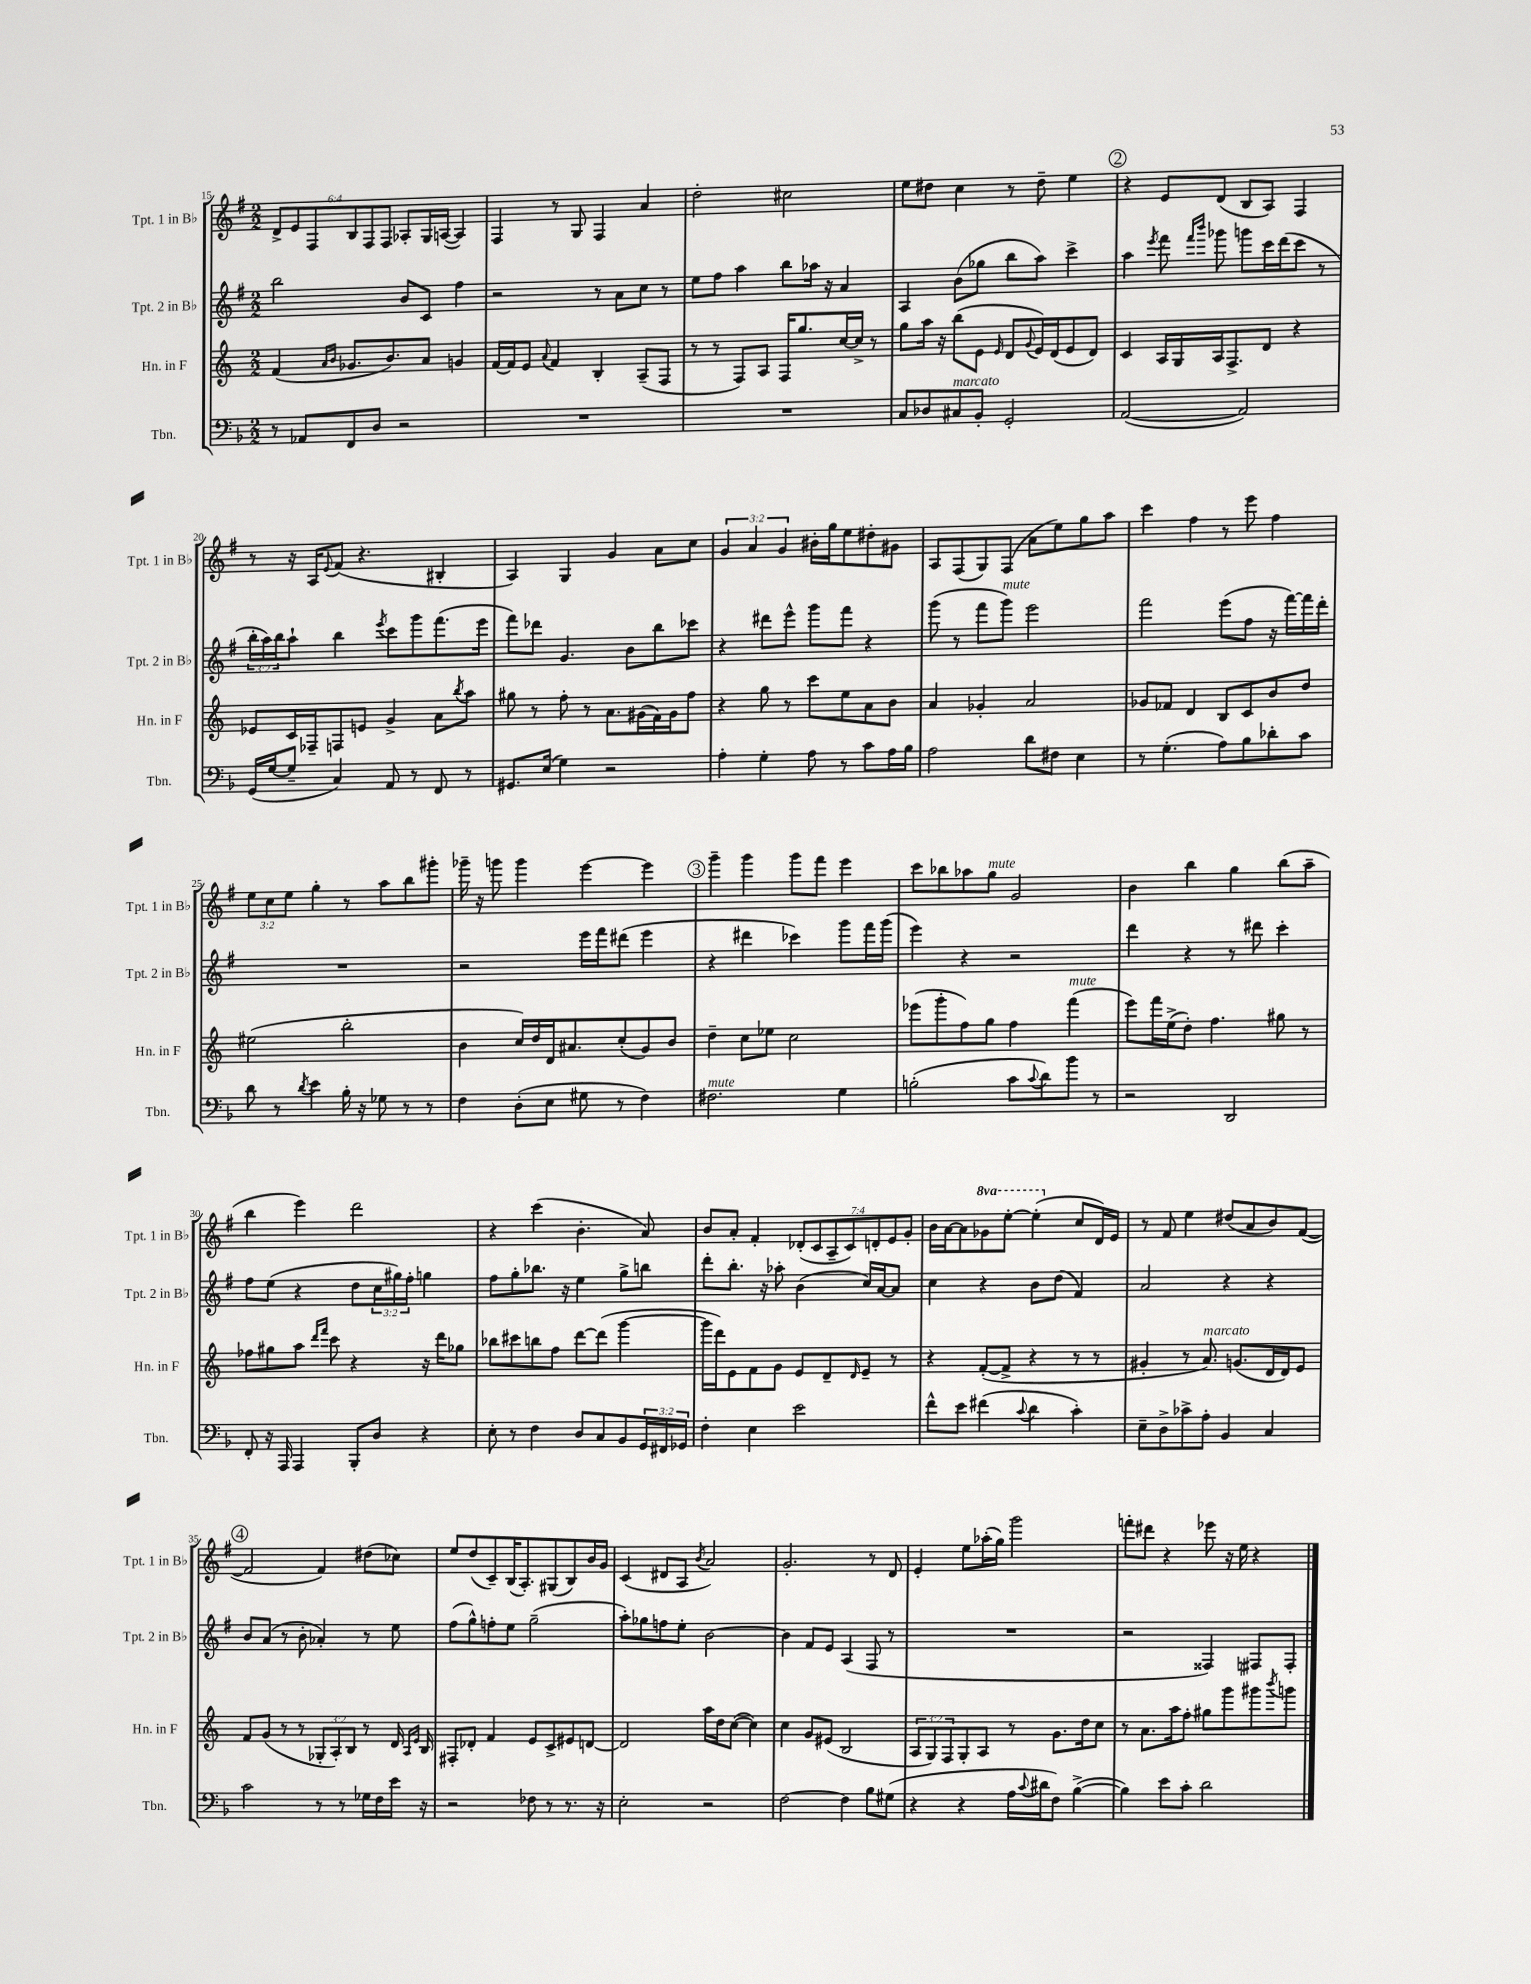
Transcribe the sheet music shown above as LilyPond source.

<<
\new StaffGroup <<
\new Staff = "s0" \with { instrumentName = "Tpt. 1 in Bb" shortInstrumentName = "Tpt. 1 in Bb" } {
    \clef treble \key g \major \numericTimeSignature \time 2/2 \override Staff.TupletNumber.text = #tuplet-number::calc-fraction-text \set Staff.ottavationMarkups = #ottavation-simple-ordinals
    \tuplet 6/4 { d'8-> e'8 fis8 b8 fis8 fis8 } aes8-. g16 a16~( a4) |
    fis4 r8 g8 fis4 a'4 |
    d''2-. cis''2 |
    e''8 dis''8 c''4 r8 dis''8-- e''4 |
    \mark \markup { \circle "2" } r4 e'8 d'8( b8 a8) fis4 |
    r8 r16 a16 \appoggiatura { e'8 } fis'8( r4. bis4-. |
    a4) g4 g'4 a'8 c''8 |
    \tuplet 3/2 { g'4 a'4 g'4 } bis'16-. g''16 e''8 dis''8-. gis'8 |
    a8 fis8( g8) fis8( a'8 e''8) g''8 a''8 |
    c'''4 fis''4 r8 e'''8 fis''4 |
    \tuplet 3/2 { e''8 c''8 e''8 } g''4-. r8 a''8 b''8 gis'''8-. |
    ges'''16-- r16 g'''8 g'''4 e'''4~ e'''4 |
    \mark \markup { \circle "3" } g'''4-- g'''4 g'''8 fis'''8 e'''4 |
    c'''8 bes''8 aes''8 g''8^\markup { \italic "mute" } g'2 |
    b'4 b''4 g''4 b''8( a''8-- |
    b''4 e'''4) d'''2 |
    r4 c'''4( b'4.-. a'8) |
    b'8 a'8-. fis'4-. \tuplet 7/4 { des'8-.( c'8 a8-- c'8) d'8-. e'8 g'8-. } |
    b'16 a'16~ a'8 \ottava #1 ges''8 e'''8~-. e'''4-.( \ottava #0 c''8 d'16) e'16 |
    r8 fis'8 e''4 dis''8( a'8 b'8) fis'8~( |
    \mark \markup { \circle "4" } fis'2 fis'4) dis''8( ces''8) |
    e''8 d''8( c'8--) b16( a8.-.) gis8( b8) b'16 g'16 |
    c'4( dis'8 a8 \acciaccatura { b'8 } a'2) |
    g'2.-. r8 d'8 |
    e'4-. e''8 aes''16-.( g''16) g'''2 |
    f'''8-. dis'''8 r4 ees'''8 r16 e''16 r4 \bar "|." |
}
\new Staff = "s1" \with { instrumentName = "Tpt. 2 in Bb" shortInstrumentName = "Tpt. 2 in Bb" } {
    \clef treble \key g \major \numericTimeSignature \time 2/2 \override Staff.TupletNumber.text = #tuplet-number::calc-fraction-text
    b''2 b'8 c'8 fis''4 |
    r2 r8 a'8 c''8 r8 |
    e''8 fis''8 a''4 b''8 aes''16 r16 a'4 |
    a4 b'8( ges''8 b''8 a''8) c'''4-> |
    \mark \markup { \circle "2" } a''4 \acciaccatura { e'''8 } fis'''8 \grace { fis'''16 b'''16 } ges'''8 g'''8 c'''16 d'''16( c'''8 r8 |
    \tuplet 3/2 { b''16-. a''16) b''16 } a''8-! b''4 \acciaccatura { e'''8 } c'''8 g'''8 fis'''8.( e'''16 |
    fis'''8) des'''8 g'4. b'8 b''8 ces'''8 |
    r4 dis'''8 e'''8-^ g'''8 fis'''8 r4 |
    g'''8( r8 fis'''8 g'''8^\markup { \italic "mute" }) e'''2 |
    fis'''2 e'''8( fis''8 r16 fis'''16~) fis'''16 d'''16-. |
    R1 |
    r2 e'''16 fis'''16 dis'''8( e'''4 |
    \mark \markup { \circle "3" } r4 dis'''4 ces'''4) g'''8 fis'''16 g'''16( |
    e'''4) r4 r2 |
    d'''4 r4 r8 dis'''8 c'''4-. |
    fis''8 e''8( r4 d''8 \tuplet 3/2 { c''16 gis''16) fis''16-. } g''4 |
    fis''8 g''8-. bes''8. r16 e''4 g''8-> b''8 |
    d'''8-. b''8.-. r16 aes''8-. b'4( c''16) a'16~ a'8 |
    c''4 r4 b'8 d''8( fis'4) |
    a'2 r4 r4 |
    \mark \markup { \circle "4" } b'8 a'8( r8 b'8-. aes'4-.) r8 e''8 |
    fis''8( g''8-^) f''8-. e''8 g''2--( |
    a''8-.) ges''8 f''8 e''8-. b'2~ |
    b'4 fis'8 e'8 a4( fis8 r8 |
    R1 |
    r2 fisis4) fis8 fis8-. \bar "|." |
}
\new Staff = "s2" \with { instrumentName = "Hn. in F" shortInstrumentName = "Hn. in F" } {
    \clef treble \key c \major \numericTimeSignature \time 2/2 \override Staff.TupletNumber.text = #tuplet-number::calc-fraction-text
    f'4( \grace { a'16 b'16 } ges'8. b'8.) a'8 g'4 |
    f'16~ f'16 e'8 \appoggiatura { a'8 } f'4 b4-. a8--( f8 |
    r8 r8 f8) a8 f16 g''8. c''16~ c''16-> r8 |
    g''8 a''16 r16 b''8( e'8 \grace { e'16 } d'8 \appoggiatura { g'8 } e'16) d'16( e'8 d'8) |
    \mark \markup { \circle "2" } c'4 a16 g16 a16 f8.-> d'8 r4 |
    ees'8 c'16 fes16-- f8 e'8 g'4-> a'8 \acciaccatura { b''8 } a''8 |
    gis''8 r8 f''8-. r8 a'8. gis'16( f'16) gis'16 f''8 |
    r4 g''8 r8 c'''8 e''8 a'8 b'8 |
    a'4 ges'4-. a'2 |
    ges'8 fes'8 d'4 b8 c'8 b'8 d''8 |
    eis''2( b''2-. |
    b'4 c''16) d''16 d'16 ais'8. c''8-.( g'8) b'8 |
    \mark \markup { \circle "3" } d''4-- c''8 ees''8 c''2 |
    ees'''8( g'''8-. f''8) g''8 f''4 f'''4^\markup { \italic "mute" }( |
    e'''8) f'''16 e''16->( d''8-.) f''4. gis''8 r8 |
    fes''8 gis''8 a''8 \grace { d'''16 f'''16 } c'''8 r4 r16 d'''16 ges''8 |
    bes''8 cis'''8 b''8 f''8 d'''8~ d'''8( g'''4~ |
    g'''16 d'''16) e'8 f'8 g'8 e'8 d'8-- \grace { d'16 } e'8-- r8 |
    r4 f'8~-.( f'8-> r4 r8 r8 |
    gis'4-. r8 a'8.^\markup { \italic "marcato" }) g'8.( d'16 d'16) e'8 |
    \mark \markup { \circle "4" } f'8 g'8( r8 r8 \tuplet 3/2 { ges8-. a8-.) b8 } r8 d'16 \grace { a16 e'16 } b16 |
    fis8-. des'8-. f'4 e'8 c'8-> eis'8 d'8~ |
    d'2 a''16 d''16 c''8~( c''4) |
    c''4 g'8 eis'8( b2 |
    \tuplet 3/2 { a8 g8) f8 } g8-. a8 r8 g'8. d''16 c''8 |
    r8 a'8. a''16 f''8-. gis''8 g'''8 gis'''8 \acciaccatura { b'''8 } g'''8 \bar "|." |
}
\new Staff = "s3" \with { instrumentName = "Tbn." shortInstrumentName = "Tbn." } {
    \clef bass \key f \major \numericTimeSignature \time 2/2 \override Staff.TupletNumber.text = #tuplet-number::calc-fraction-text
    r8 aes,8 f,8 d8 r2 |
    R1 |
    R1 |
    c8 des8 cis8^\markup { \italic "marcato" } bes,8-. g,2-. |
    \mark \markup { \circle "2" } a,2~( a,2) |
    g,16( g16~ g8-- c4) a,8 r8 f,8 r8 |
    gis,8. e16( g4) r2 |
    a4-. g4-. a8 r8 c'8 a16 bes16 |
    a2 d'8 fis8 e4 |
    r8 g4.-.( a8) bes8 des'8-. c'8 |
    d'8 r8 \acciaccatura { d'8 } e'4 bes16-. r16 ges8 r8 r8 |
    f4 d8-.( e8 gis8 r8 f4) |
    \mark \markup { \circle "3" } fis2.^\markup { \italic "mute" } g4 |
    b2-.( c'8 \appoggiatura { c'8 } d'8) bes'8 r8 |
    r2 d,2 |
    f,8-. r16 a,,16 a,,4 bes,,8-. d8 r4 |
    e8-. r8 f4 d8 c8 bes,8 \tuplet 3/2 { g,16 fis,16 ges,16 } |
    f4-. e4 e'2 |
    f'8-^ e'8 fis'4( \appoggiatura { c'8 } d'4 c'4-.) |
    e8-- d8-> ces'8-> a8-. bes,4 c4 |
    \mark \markup { \circle "4" } c'2 r8 r8 ges16 f16 e'16 r16 |
    r2 fes8 r8 r8. r16 |
    e2-. r2 |
    f2~ f4 bes8 gis8( |
    r4 r4 a16 \appoggiatura { c'8 } dis'16 f8) bes4~->( |
    bes4) e'8 c'8-. d'2 \bar "|." |
}
>>
>>
\layout { \context { \Score currentBarNumber = #15 } }
